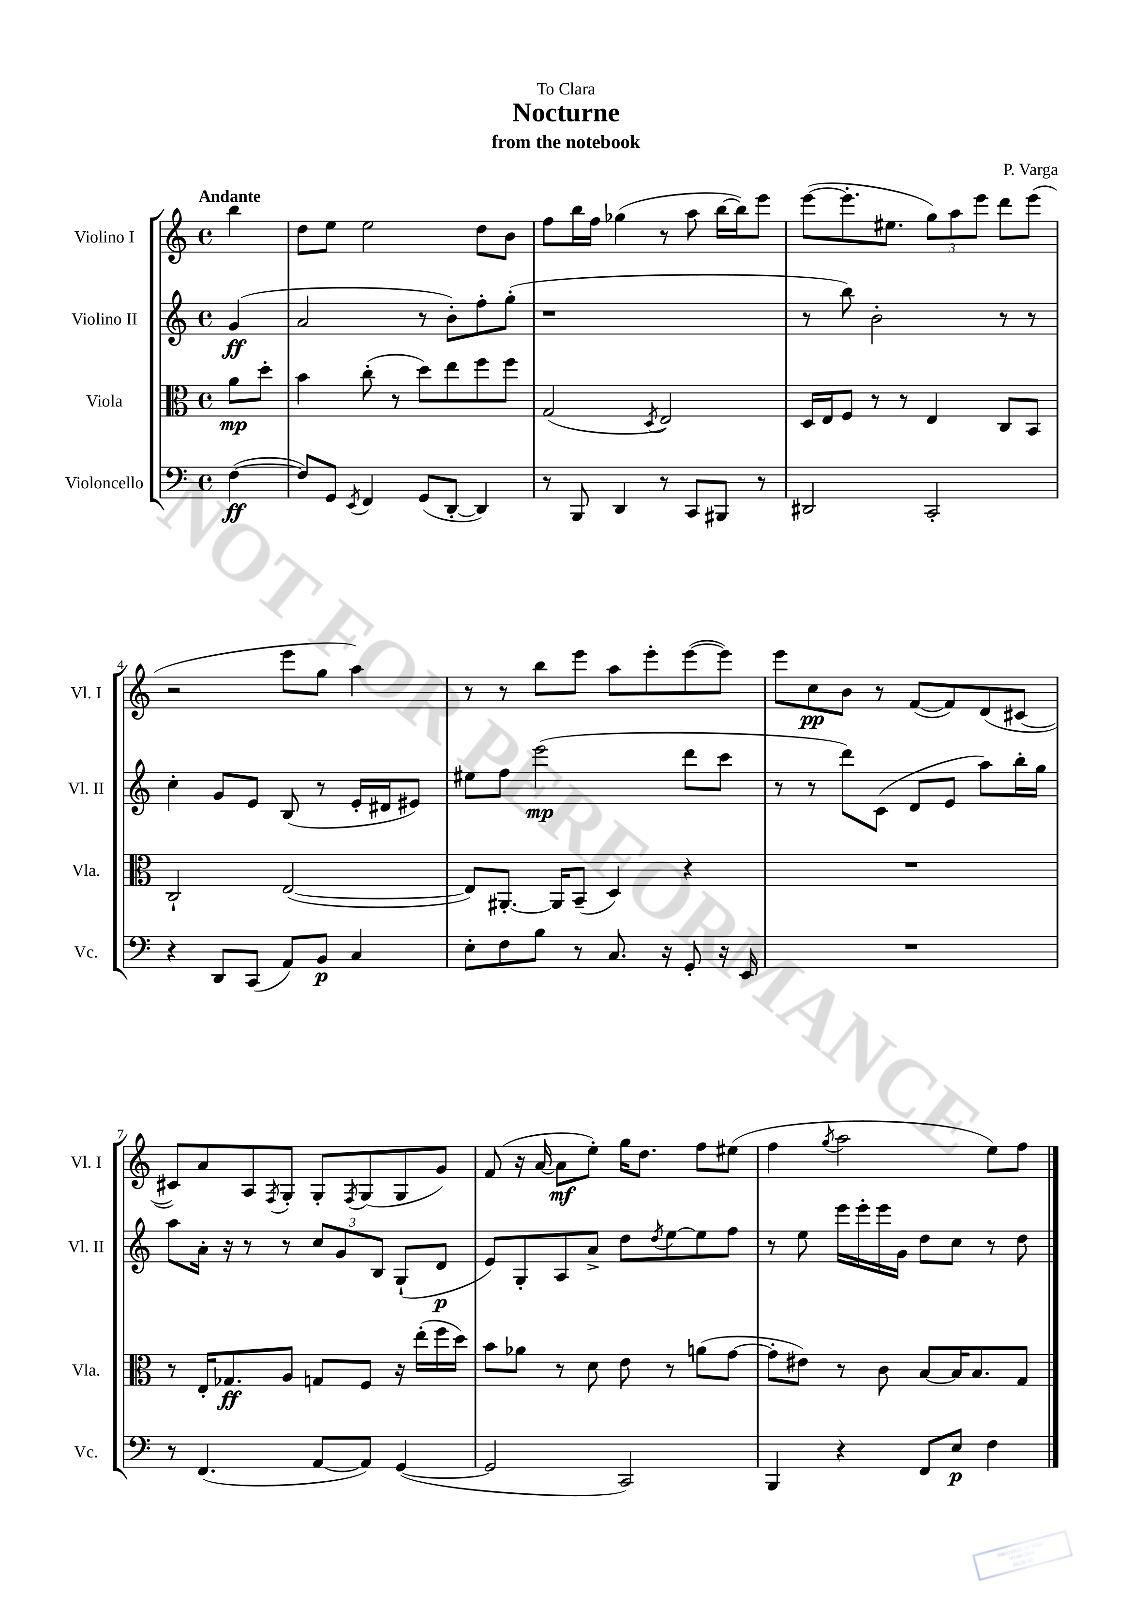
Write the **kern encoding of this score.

**kern	**kern	**kern	**kern
*staff4	*staff3	*staff2	*staff1
*clefF4	*clefC3	*clefG2	*clefG2
*k[]	*k[]	*k[]	*k[]
*M4/4	*M4/4	*M4/4	*M4/4
*met(c)	*met(c)	*met(c)	*met(c)
([4F\	8a\L	(4g/	4bb\
.	8dd'\J	.	.
=	=	=	=
8F/]L)	4b\	2a/	8dd\L
8GG/J	.	.	8ee\J
8qEE/	.	.	.
4FF/	(8cc'\	.	2ee\
.	8r	.	.
(8GG/L	8dd\L)	8r	.
[8DD'/J	8ee\	8b'\L)	.
4DD/])	8ff\	8ff'\	8dd\L
.	8ff\J	(8gg'\J	8b\J
=	=	=	=
8r	(2G/	1r	8ff\L
8BBB/	.	.	16bb\L
.	.	.	16ff\JJ
4DD/	.	.	(4gg-\
.	8qD/	.	.
8r	2E/)	.	8r
8CC/L	.	.	8aa\
8BBB#/J	.	.	[16bb\LL
.	.	.	16bb\]J)
8r	.	.	8eee\J
=	=	=	=
2DD#/	16D/LL	8r	([8eee\L
.	16E/J	.	.
.	8F/J	8bb\)	8.eee'\]
.	8r	2b'\	.
.	.	.	8.ee#\J
.	8r	.	.
2CC'/	4E/	.	12gg\L)
.	.	.	12aa\
.	.	.	12eee\J
.	8C/L	8r	8ddd\L
.	8BB/J	8r	(8eee\J
=	=	=	=
4r	2C`/	4cc'\	2r
8DD/L	.	8g/L	.
(8CC/J	.	8e/J	.
8AA/L)	([2E/	(8B/	8eee\L
8BB/J	.	8r	8gg\J
4C/	.	16e'/LL	4aa\)
.	.	16d#/J	.
.	.	8e#/J)	.
=	=	=	=
8E'\L	8E/]L)	8ee#\L	8r
8F\	[8.AA#'/J	8ff\J	8r
8B\J	.	(2eee\	8bb\L
.	16AA#/]LK	.	.
8r	(8BB~/J	.	8eee\J
8.C/	4D/)	.	8aa\L
.	.	.	8eee'\
16r	.	.	.
8GG'/	4r	8ddd\L	([8eee\
16r	.	8ccc\J	8eee\]J)
16EE/	.	.	.
=	=	=	=
1r	1r	8r	8eee\L
.	.	8r	8cc\
.	.	8ddd\L)	8b\J
.	.	(8c\J	8r
.	.	8d/L	([8f/L
.	.	8e/J	8f/])
.	.	8aa\L)	(8d/
.	.	16bb'\L	[8c#/J
.	.	16gg\JJ	.
=	=	=	=
8r	8r	8aa\L	8c#/]L)
(4.FF/	16E'/LK	16a'\Jk	8a/
.	8.G-/	16r	.
.	.	8r	8A/
.	.	.	8qF/
.	8A/J	8r	8G'/J
[8AA/L	8G/L	12cc/L	8G'/L
.	.	12g/	.
.	.	.	8qF/
8AA/]J)	8F/J	.	(8G/
.	.	12B/J	.
([4GG/	16r	(8G`/L	8G/
.	(16ee'\LL	.	.
.	16ff\	8d/J	8g/J)
.	16dd\JJ)	.	.
=	=	=	=
2GG/]	8b\L	8e/L)	(8f/
.	8a-\J	8G'/	16r
.	.	.	[16a/
.	8r	8A/	8a\]L
.	8d\	8a^/J	8ee'\J)
2CC/)	8e\	8dd\L	16gg\LK
.	.	.	8.dd\J
.	.	8qdd/	.
.	8r	[8ee\	.
.	(8a\L	8ee\]	8ff\L
.	[8g\J	8ff\J	(8ee#\J
=	=	=	=
4BBB/	8g'\]L	8r	4ff\
.	8e#\J)	8ee\	.
.	.	.	8qgg/
4r	8r	16eee\LL	2aa\
.	.	16eee'\	.
.	8c\	16eee\	.
.	.	16g\JJ	.
8FF/L	[8B/L	8dd\L	.
8E/J	16B/]K	8cc\J	.
.	8.B/	.	.
4F\	.	8r	8ee\L)
.	8G/J	8dd\	8ff\J
==	==	==	==
*-	*-	*-	*-
